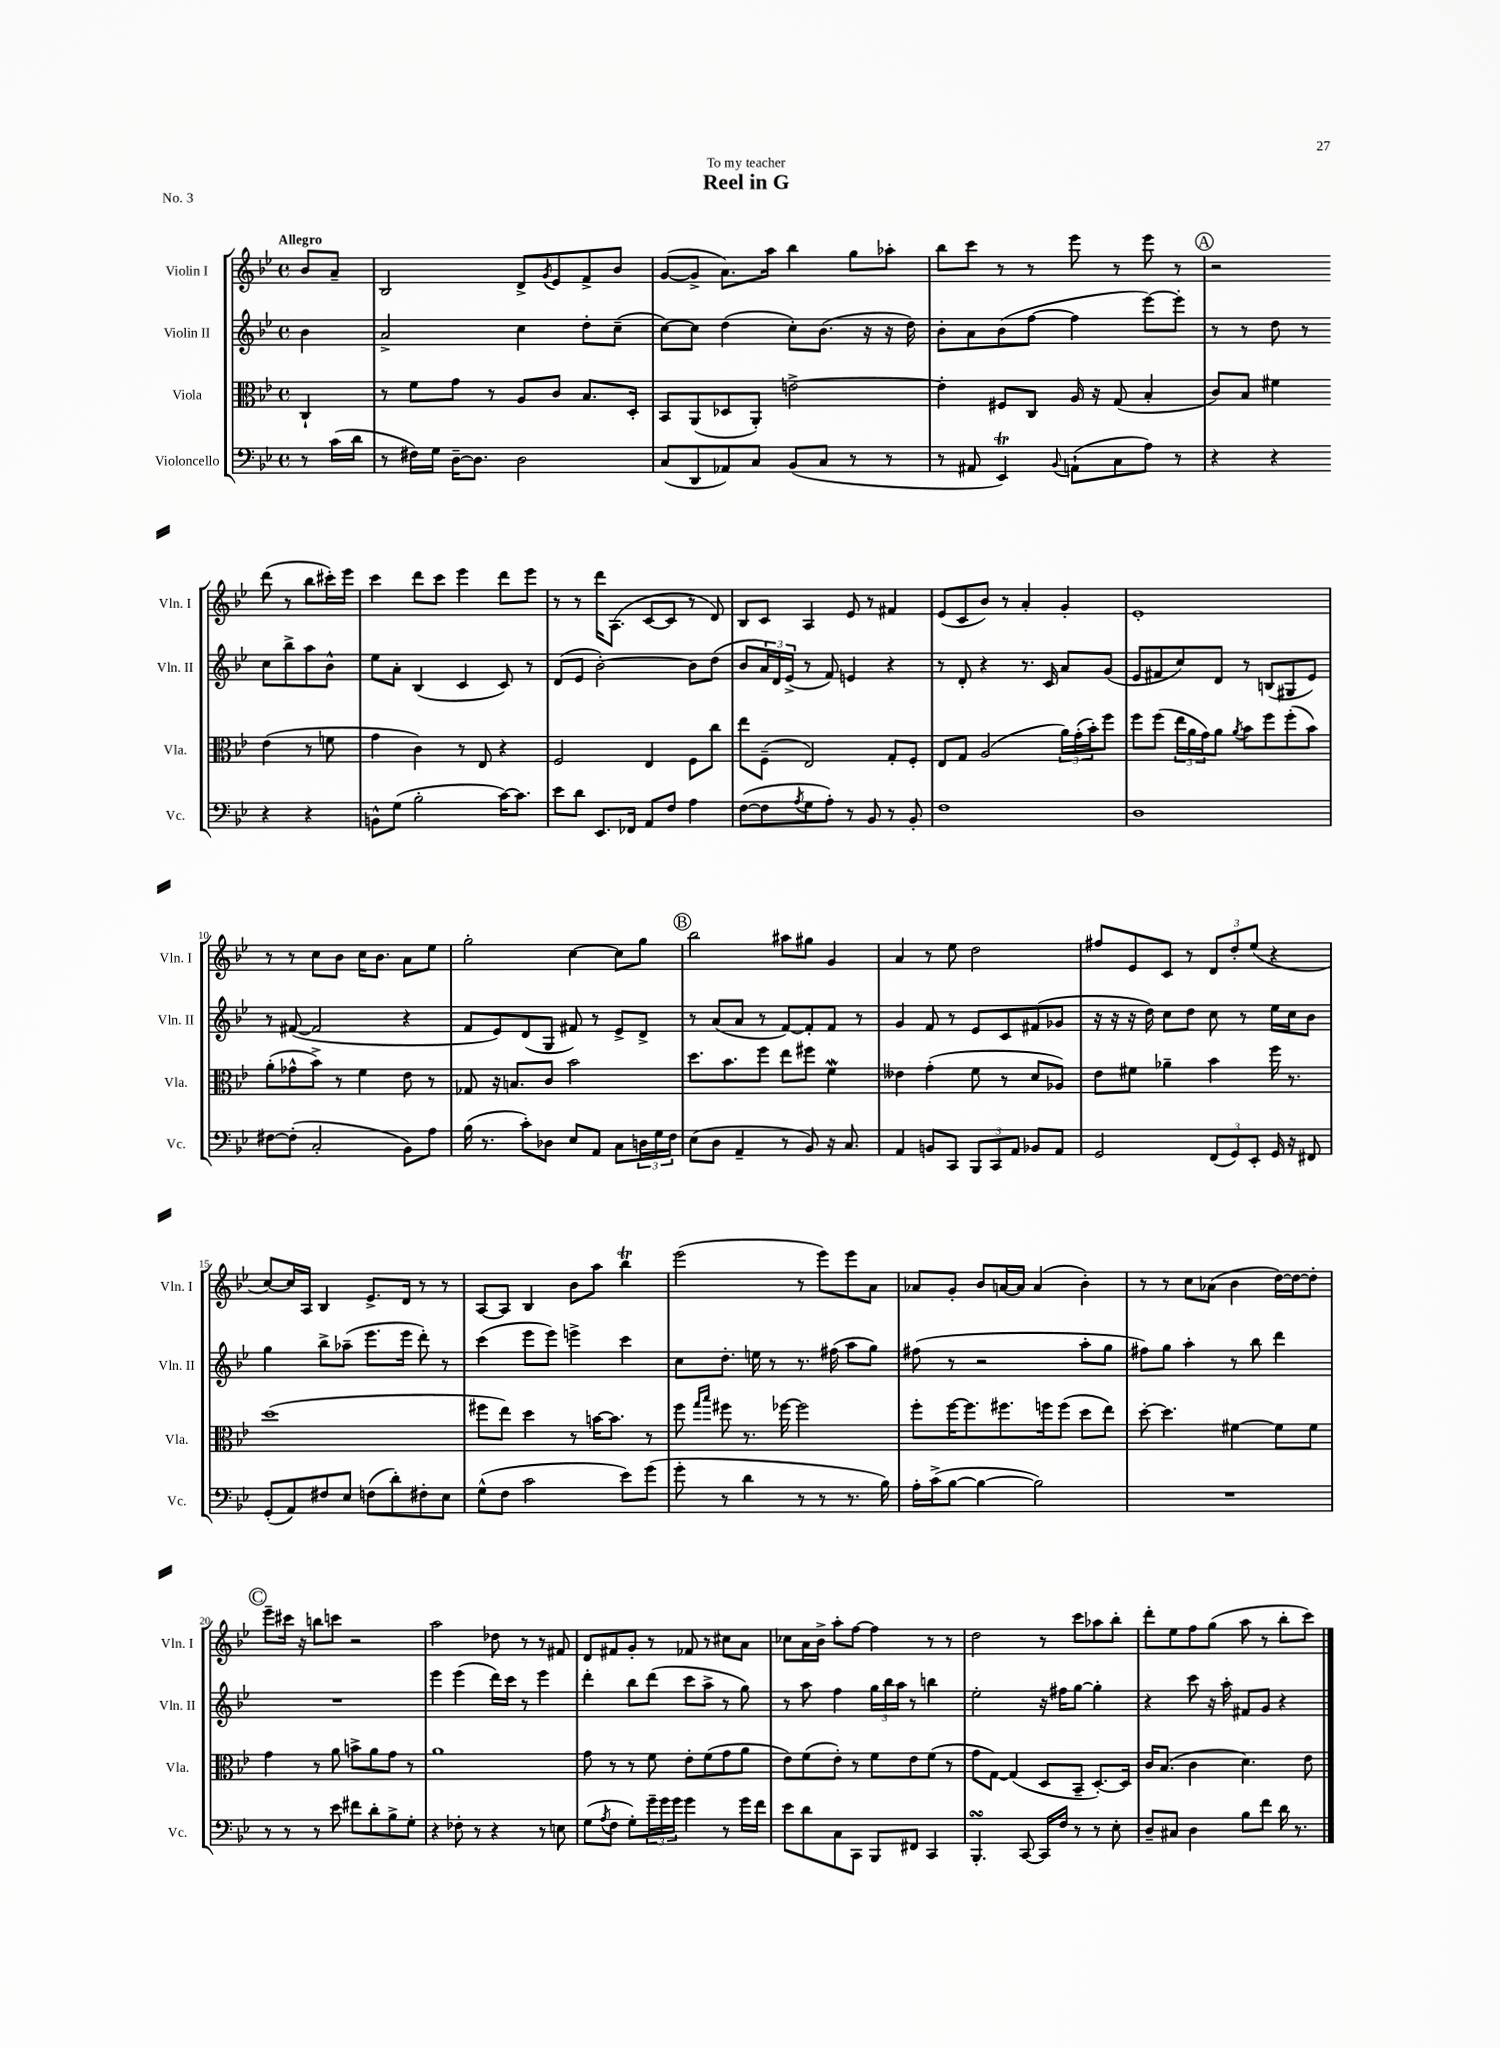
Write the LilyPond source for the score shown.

\header { title = "Reel in G" dedication = "To my teacher" piece = "No. 3" }
<<
\new StaffGroup <<
\new Staff = "s0" \with { instrumentName = "Violin I" shortInstrumentName = "Vln. I" } {
    \clef treble \key bes \major \defaultTimeSignature \time 4/4 \partial 4 \tempo "Allegro"
    bes'8 a'8-- |
    bes2 d'8-> \acciaccatura { g'8 } ees'8 f'8-> bes'8 |
    g'8~( g'8-> a'8.) a''16 bes''4 g''8 aes''8-. |
    bes''8 c'''8 r8 r8 ees'''8 r8 ees'''8 r8 |
    \mark \markup { \circle "A" } r2 d'''8( r8 bes''8 cis'''16-.) ees'''16 |
    c'''4 d'''8 c'''8 ees'''4 d'''8 ees'''8 |
    r8 r8 d'''16 a8.( c'8~ c'8 r8 d'8) |
    bes8 c'8 a4 ees'8 r8 fis'4 |
    ees'8( c'8 bes'8) r8 a'4-. g'4-. |
    ees'1-. |
    r8 r8 c''8 bes'8 c''16 bes'8. a'8 ees''8 |
    g''2-. c''4~ c''8 g''8 |
    \mark \markup { \circle "B" } bes''2 ais''8 gis''8 g'4 |
    a'4 r8 ees''8 d''2 |
    fis''8 ees'8 c'8 r8 \tuplet 3/2 { d'8 d''8-. ees''8( } r4 |
    c''8~) c''16 a16 bes4 ees'8.-> d'16 r8 r8 |
    a8~ a8 bes4 bes'8 a''8 bes''4\trill |
    ees'''2( r8 ees'''8) ees'''8 a'8 |
    aes'8 g'8-. bes'8 a'16~ a'16 a'4( bes'4-.) |
    r8 r8 c''8 aes'8( bes'4 d''16~) d''16~ d''8-. |
    \mark \markup { \circle "C" } ees'''8-- cis'''16 r16 b''8 c'''8 r2 |
    a''2 des''8 r8 r8 fis'8 |
    d'8 fis'8 g'8-. r8 fes'8 r8 cis''8 a'8 |
    ces''8 a'16 bes'16-> a''8-. f''8~ f''4 r8 r8 |
    d''2 r8 c'''8 aes''8 bes''8-. |
    d'''8-. ees''8 f''8 g''8( a''8 r8 bes''8-. c'''8) \bar "|." |
}
\new Staff = "s1" \with { instrumentName = "Violin II" shortInstrumentName = "Vln. II" } {
    \clef treble \key bes \major \defaultTimeSignature \time 4/4 \partial 4
    bes'4 |
    a'2-> c''4 d''8-. c''8--( |
    c''8~) c''8 d''4( c''8-.) bes'8.( r16 r16 d''16) |
    bes'8-. a'8 bes'8( f''8~ f''4 ees'''8~) ees'''8-. |
    \mark \markup { \circle "A" } r8 r8 d''8 r8 c''8 bes''8-> a''8 bes'8-^ |
    ees''8 a'8-. bes4( c'4 c'8) r8 |
    d'8( ees'8 bes'2~-.) bes'8 d''8( |
    bes'8 \tuplet 3/2 { a'16) d'16 ees'16->( } r8 f'8) e'4 r4 |
    r8 d'8-. r4 r8. c'16 a'8 g'8( |
    ees'8 fis'8 c''8) d'8 r8 b8( gis8 ees'8) |
    r8 fis'8~( fis'2 r4 |
    f'8 ees'8) d'8( g8 fis'8) r8 ees'8-> d'8-> |
    \mark \markup { \circle "B" } r8 a'8( a'8 r8 f'8~) f'8-. f'8 r8 |
    g'4 f'8 r8 ees'8 c'8 fis'8( ges'8 |
    r16 r16 r16 d''16) c''8 d''8 c''8 r8 ees''16 c''16 bes'8 |
    g''4 bes''8-> aes''8--( ees'''8. ees'''16 d'''8-.) r8 |
    c'''4( ees'''8 ees'''8) e'''4-> c'''4 |
    c''8 d''8.-. e''16 r8 r8. fis''16( a''8 g''8) |
    fis''8( r8 r2 a''8-. g''8 |
    fis''8) g''8 a''4-. r8 bes''8 d'''4 |
    \mark \markup { \circle "C" } R1 |
    ees'''4 ees'''4( d'''16) c'''16 r8 ees'''4 |
    d'''4-. bes''8 d'''8( c'''8 a''8-> r8 g''8) |
    r8 a''8 f''4 \tuplet 3/2 { g''16 bes''16 a''16 } r8 b''4 |
    ees''2-. r16 fis''16 g''8~ g''4-. |
    r4 c'''8 r16 a''16-. fis'8 g'8 r4 \bar "|." |
}
\new Staff = "s2" \with { instrumentName = "Viola" shortInstrumentName = "Vla." } {
    \clef alto \key bes \major \defaultTimeSignature \time 4/4 \partial 4
    c4-! |
    r8 f'8 g'8 r8 a8 c'8 bes8. d16-. |
    bes,8 a,8( des8 a,8-.) e'2~-> |
    e'4-. fis8 c8 a16 r16 g8( bes4-. |
    \mark \markup { \circle "A" } c'8) bes8 fis'4 ees'4( r8 f'8 |
    g'4 c'4) r8 ees8 r4 |
    f2 ees4 f8 c''8 |
    ees''8 f8--( ees2) g8-. f8-. |
    ees8 g8 a2( \tuplet 3/2 { a'16) g'16-.( bes'16-.) } f''8 |
    f''8 f''8( \tuplet 3/2 { ees''16 a'16 g'16) } a'8 \acciaccatura { a'8 } bes'8 f''8 f''8-.( bes'8) |
    a'8-.( ges'8-^ bes'8->) r8 f'4 ees'8 r8 |
    ges8 r16 b8. c'8 bes'2 |
    \mark \markup { \circle "B" } d''8. bes'8. f''8 ees''8 fis''8 f'4\mordent |
    eeses'4 g'4-.( f'8 r8 d'8 aes8) |
    ees'8 fis'8 aes'4-- bes'4 f''16 r8. |
    d''1( |
    fis''8 ees''8) d''4 r8 b'16~ b'8. r8 |
    f''8 \grace { g''16 bes''16 } fis''8 r8. fes''16~ fes''2 |
    f''8-. f''16~ f''8. fis''8. f''16 f''8( d''8 ees''8) |
    d''8~-. d''4. fis'4~ fis'8 fis'8 |
    \mark \markup { \circle "C" } g'4 r8 a'8 b'8-> a'8 g'8 r8 |
    a'1 |
    g'8 r8 r8 f'8 ees'8-. f'8( g'8 a'8 |
    ees'8) f'8( ees'8-.) r8 f'8 ees'8 f'8( r8 |
    g'8 g8~) g4( d8 bes,8-- d8.~-.) d16 |
    c'16 bes8.( c'4 d'4.) ees'8 \bar "|." |
}
\new Staff = "s3" \with { instrumentName = "Violoncello" shortInstrumentName = "Vc." } {
    \clef bass \key bes \major \defaultTimeSignature \time 4/4 \partial 4
    r8 c'16( d'16 |
    r8 fis16) g16 d16~-- d8. d2 |
    c8( d,8 aes,8) c8 bes,8( c8 r8 r8 |
    r8 ais,8 ees,4\trill) \appoggiatura { bes,8 } a,8-!( c8 a8) r8 |
    \mark \markup { \circle "A" } r4 r4 r4 r4 |
    b,8-^ g8( bes2-. c'16~) c'8. |
    ees'8 d'8 ees,8. fes,16 a,8 f8 a4 |
    f8~( f8 \acciaccatura { a8 } g8 a8-.) r8 bes,8 r8 bes,8-. |
    f1 |
    d1 |
    fis8~ fis8-.( c2-. bes,8) a8 |
    bes16( r8. c'8-.) des8 ees8 a,8 c8 \tuplet 3/2 { d16 g16 f16 } |
    \mark \markup { \circle "B" } ees8( d8 a,4-- r8 bes,8) r16 c8. |
    a,4 b,8 c,8 \tuplet 3/2 { bes,,8 c,8 a,8 } bes,8 a,8 |
    g,2 \tuplet 3/2 { f,8( g,8) ees,8-. } g,16 r16 fis,8 |
    g,8-.( a,8) fis8 ees8 f8( d'8-.) fis8-. ees8 |
    g8-^( f8 c'2 ees'8) g'8( |
    g'8-. r8 d'4 r8 r8 r8. bes16) |
    a16-. c'16->( bes8~ bes4~ bes2) |
    R1 |
    \mark \markup { \circle "C" } r8 r8 r8 ees'8 fis'8 d'8-. bes8-> g8-. |
    r4 fes8-. r8 r4 r8 e8 |
    g8( \acciaccatura { a8 } f8 g8-.) \tuplet 3/2 { g'16-- g'16 g'16 } g'4 r8 g'16 f'16 |
    ees'8 d'8 c8 c,8 bes,,8 fis,8 c,4 |
    bes,,4.-.\turn c,8~ c,16 f16 r8 r8 ees8-. |
    d8-- cis8 d4 bes8 f'8 d'16 r8. \bar "|." |
}
>>
>>
